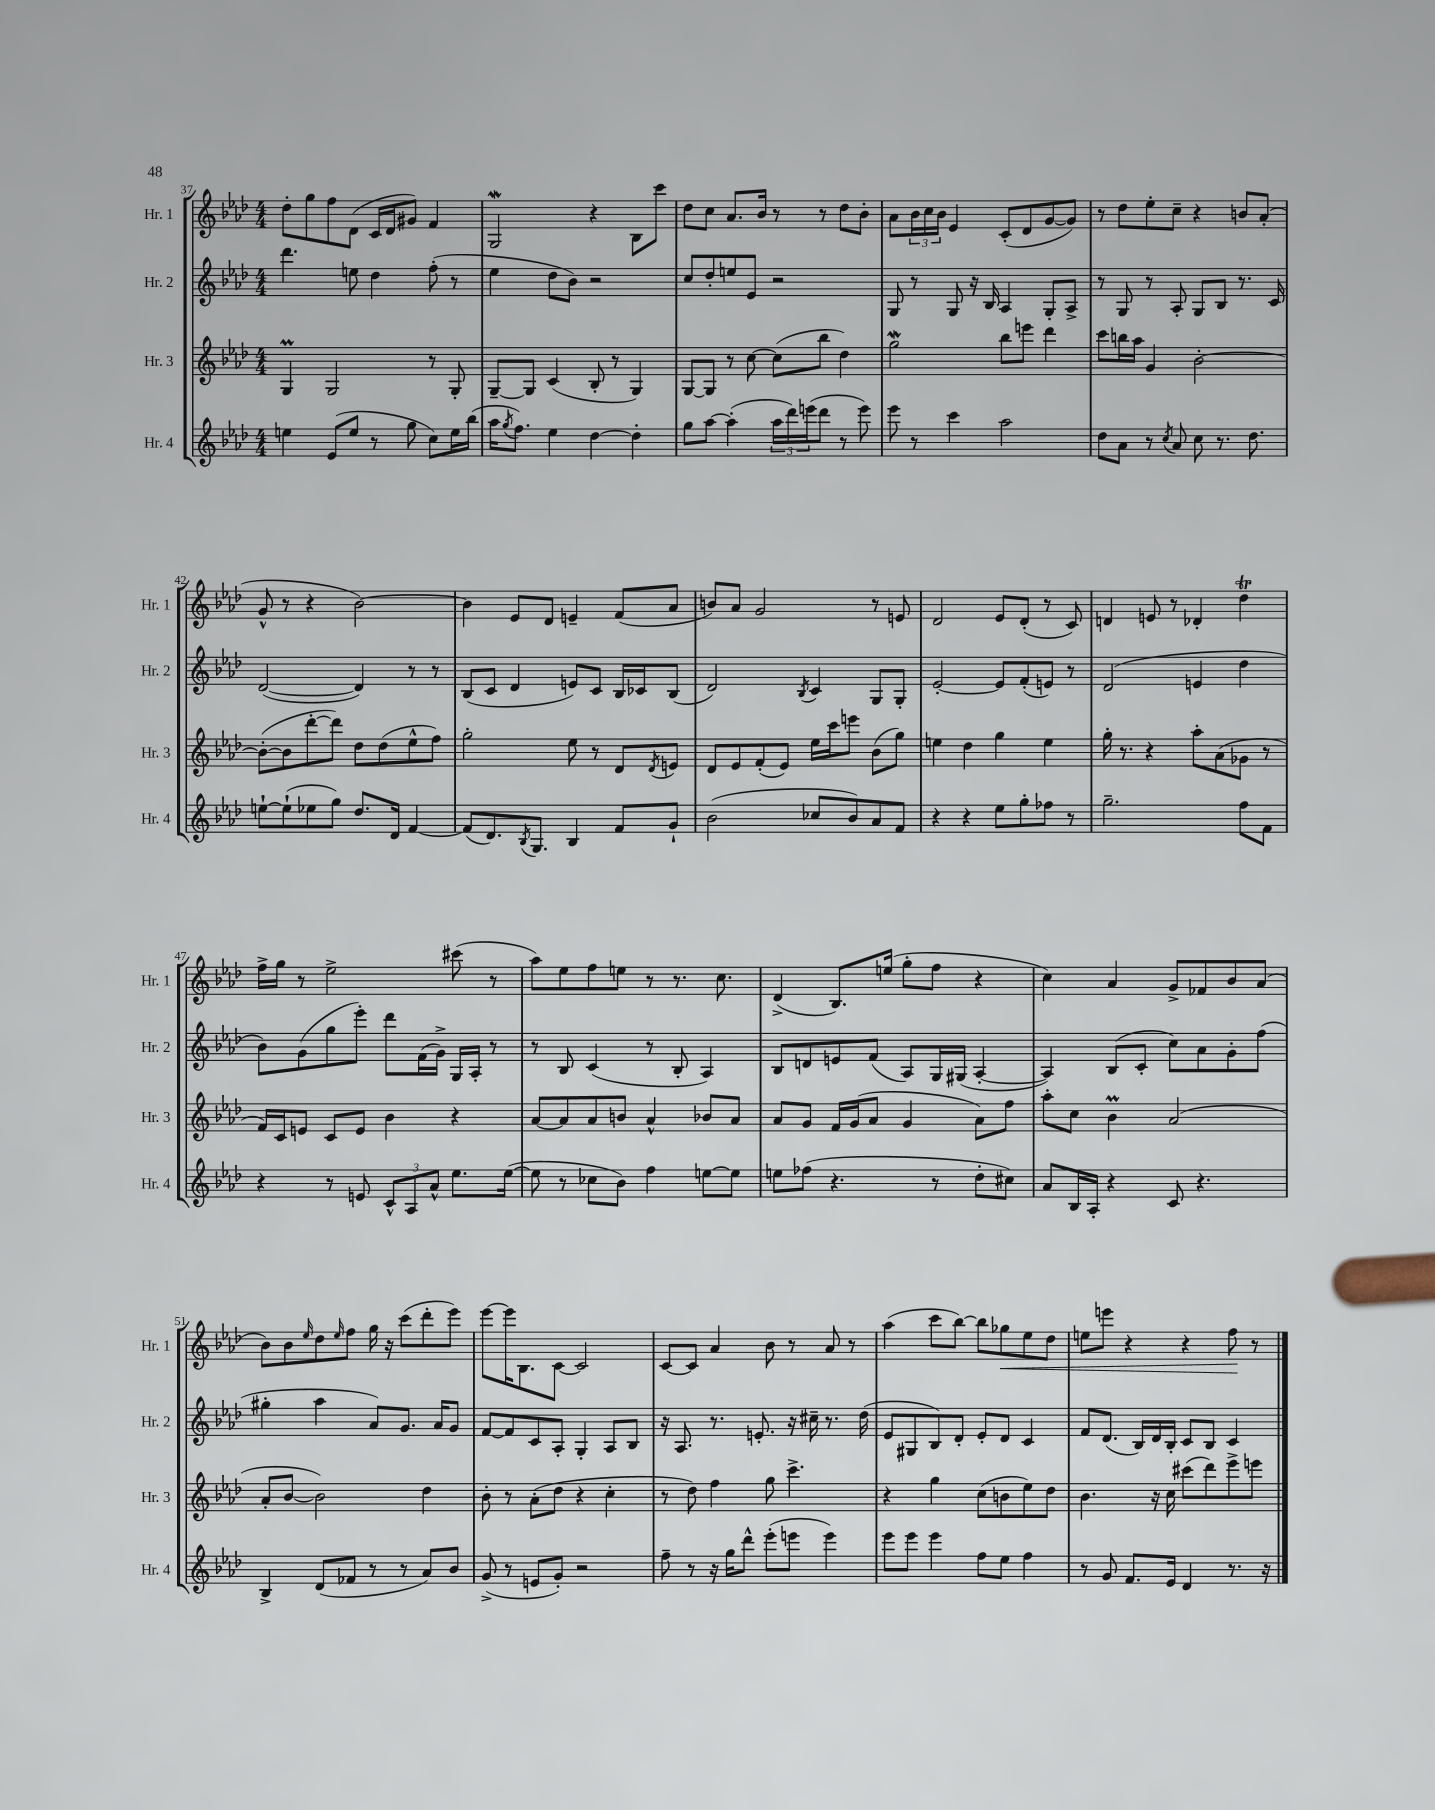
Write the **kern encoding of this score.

**kern	**kern	**kern	**kern
*staff4	*staff3	*staff2	*staff1
*clefG2	*clefG2	*clefG2	*clefG2
*k[b-e-a-d-]	*k[b-e-a-d-]	*k[b-e-a-d-]	*k[b-e-a-d-]
*M4/4	*M4/4	*M4/4	*M4/4
4ee	4G	4.ddd-	8dd-'
.	.	.	8gg
(8e-	2G	.	8ff
8ee	.	8ee	(8d-
8r	.	4dd-	16c
.	.	.	16d-
8gg	.	.	8g#)
8cc)	8r	(8ff'	4f
16ee	8G'	8r	.
(16bb-	.	.	.
=	=	=	=
16aa-	[8G~	4ee-	2G
8qgg	.	.	.
8.ff)	.	.	.
.	8G]	.	.
4ee-	(4c	8dd-	.
.	.	8b-)	.
[4dd-	8B-'	2r	4r
.	8r	.	.
4dd-']	4G)	.	8B-
.	.	.	8ccc
=	=	=	=
8gg	[8G	8cc	8dd-
[8aa-	8G]	8dd-'	8cc
(4aa-']	8r	8ee	8.a-
.	[8cc	8e-	.
.	.	.	16b-
24aa-	(8cc]	2r	8r
24ddd-)	.	.	.
(24eee	.	.	.
8ddd-	8bb-	.	8r
8r	4dd-)	.	8dd-
8eee)	.	.	8b-'
=	=	=	=
8eee-	2gg	8G	8a-
8r	.	8r	24b-
.	.	.	24cc
.	.	.	24b-
4ccc	.	8G	4e-
.	.	16r	.
.	.	16B-	.
2aa-	8bb-	4A-	(8c'
.	8eee	.	8d-
.	4ddd-	8G'	[8g
.	.	8A-^	8g])
=	=	=	=
8dd-	8ccc	8r	8r
8a-	16bb	8G	8dd-
.	16aa-	.	.
8r	4g	8r	8ee-'
8qcc	.	.	.
8a-	.	8A-'	8cc~
8cc	[2b-'	8G	4r
8.r	.	8B-	.
.	.	8.r	8b
8.dd-	.	.	.
.	.	.	(8a-'
.	.	16c	.
=	=	=	=
[8ee`	(8b-'_	([2d-	8g^^
(8ee`]	8b-]	.	8r
8ee-	[8ddd-'	.	4r
8gg)	8ddd-])	.	.
8.dd-	8dd-	4d-])	[2b-)
.	(8dd-	.	.
16d-	.	.	.
[4f	8ee-^^	8r	.
.	8ff)	8r	.
=	=	=	=
(8f]	2gg'	(8B-	4b-]
8.d-)	.	8c	.
.	.	4d-	8e-
8qB-	.	.	.
8.G	.	.	.
.	.	.	8d-
4B-	8ee-	8e)	4e~
.	8r	8c	.
8f	8d-	16B-	(8f
.	.	16c-	.
.	8qd-	.	.
8g`	8e	(8B-	8a-
=	=	=	=
(2b-	8d-	2d-)	8b)
.	8e-	.	8a-
.	(8f'	.	2g
.	8e-)	.	.
.	.	8qB-	.
8cc-	16ee-	4c	.
.	16ccc	.	.
8b-)	8eee	.	.
8a-	(8b-	8G	8r
8f	8gg)	8G'	8e
=	=	=	=
4r	4ee	[2e-'	2d-
4r	4dd-	.	.
8ee-	4gg	8e-]	8e-
8gg'	.	(8f'	(8d-'
8ff-	4ee	8e)	8r
8r	.	8r	8c)
=	=	=	=
2.gg~	16gg'	(2d-	4d
.	8.r	.	.
.	4r	.	8e
.	.	.	8r
.	8aa-'	4e	4d-'
.	(8a-	.	.
8ff	8g-	4dd-	4dd-
8f	8r	.	.
=	=	=	=
4r	16f)	8b-)	16ff^
.	16c	.	16gg
.	8e	(8g	8r
8r	8c	8gg	2ee-^
8e	8e	8eee-')	.
12c^^	4b-	8ddd-	.
12A-	.	.	.
.	.	(16f	.
12a-^^	.	.	.
.	.	16g^)	.
8.ee-	4r	16G	(8ccc#
.	.	16A-'	.
.	.	8r	8r
([16ee-	.	.	.
=	=	=	=
8ee-]	[8a-	8r	8aa-)
8r	8a-]	8B-	8ee-
8cc-	8a-	(4c	8ff
8b-)	8b	.	8ee
4ff	4a-^^	8r	8r
.	.	8B-'	8.r
[8ee	8b-	4A-)	.
.	.	.	8.cc
8ee]	8a-	.	.
=	=	=	=
8ee	8a-	8B-	(4d-^
(8ff-	8g	8d	.
4.r	16f	8e	8.B-)
.	(16g	.	.
.	8a-	(8f	.
.	.	.	(16ee
.	4g	8A-)	8gg'
8r	.	16G	8ff
.	.	(16G#	.
8dd-'	8a-)	[4A-'	4r
8cc#)	8ff	.	.
=	=	=	=
8a-	8aa-'	4A-])	4cc)
16B-	8cc	.	.
16A-'	.	.	.
4r	4b-	(8B-	4a-
.	.	8c'	.
8c	(2a-	8cc)	8g^
4.r	.	8a-	8f-
.	.	8g'	8b-
.	.	(8ff	(8a-
=	=	=	=
4B-^	8a-'	4gg#'	8b-)
.	[8b-	.	8b-
.	.	.	16qqee-
(8d-	2b-])	4aa-	8dd-
.	.	.	16qqee-
8f-	.	.	8ff
8r	.	8a-)	16gg
.	.	.	16r
8r	.	8.g	(8ccc
8a-)	4dd-	.	8ddd-'
.	.	16a-	.
8b-	.	8g	8eee-)
=	=	=	=
(8g^	8b-'	[8f	[8eee-
8r	8r	8f]	16eee-]
.	.	.	8.B-
8e	(8a-'	8c	.
8g')	8dd-	8A-'	[8c
2r	4r	4G'	2c]
.	4cc'	8A-	.
.	.	8B-	.
=	=	=	=
8ff~	8r	16r	[8c
.	.	8.A-	.
8r	8dd-)	.	8c]
16r	4ff	8.r	4a-
16gg	.	.	.
8ddd-^^	.	.	.
.	.	8.e'	.
(8eee-'	8gg	.	8b-
8eee	4.ccc^	16r	8r
.	.	16cc#~	.
4eee)	.	8.r	8a-
.	.	.	8r
.	.	(16dd-	.
=	=	=	=
8eee-	4r	8e-	(4aa-
8eee-	.	8G#	.
4eee-	4gg	8B-)	8ccc
.	.	8d-'	[8bb-)
8ff	(8cc	8e-'	8bb-]
8ee-	8b	8d-	8gg-
4ff	8ee-)	4c	8ee-
.	8dd-	.	8dd-
=	=	=	=
8r	4.b-	8f	8ee
8g	.	(8.d-	8eee
8.f	.	.	4r
.	.	16B-)	.
.	16r	16d-	.
16e-	16cc	16B-'	.
4d-	(8ccc#	8c	4r
.	8ddd-)	8B-	.
8.r	8eee-^	4c	8ff
.	8eee	.	8r
16r	.	.	.
==	==	==	==
*-	*-	*-	*-
